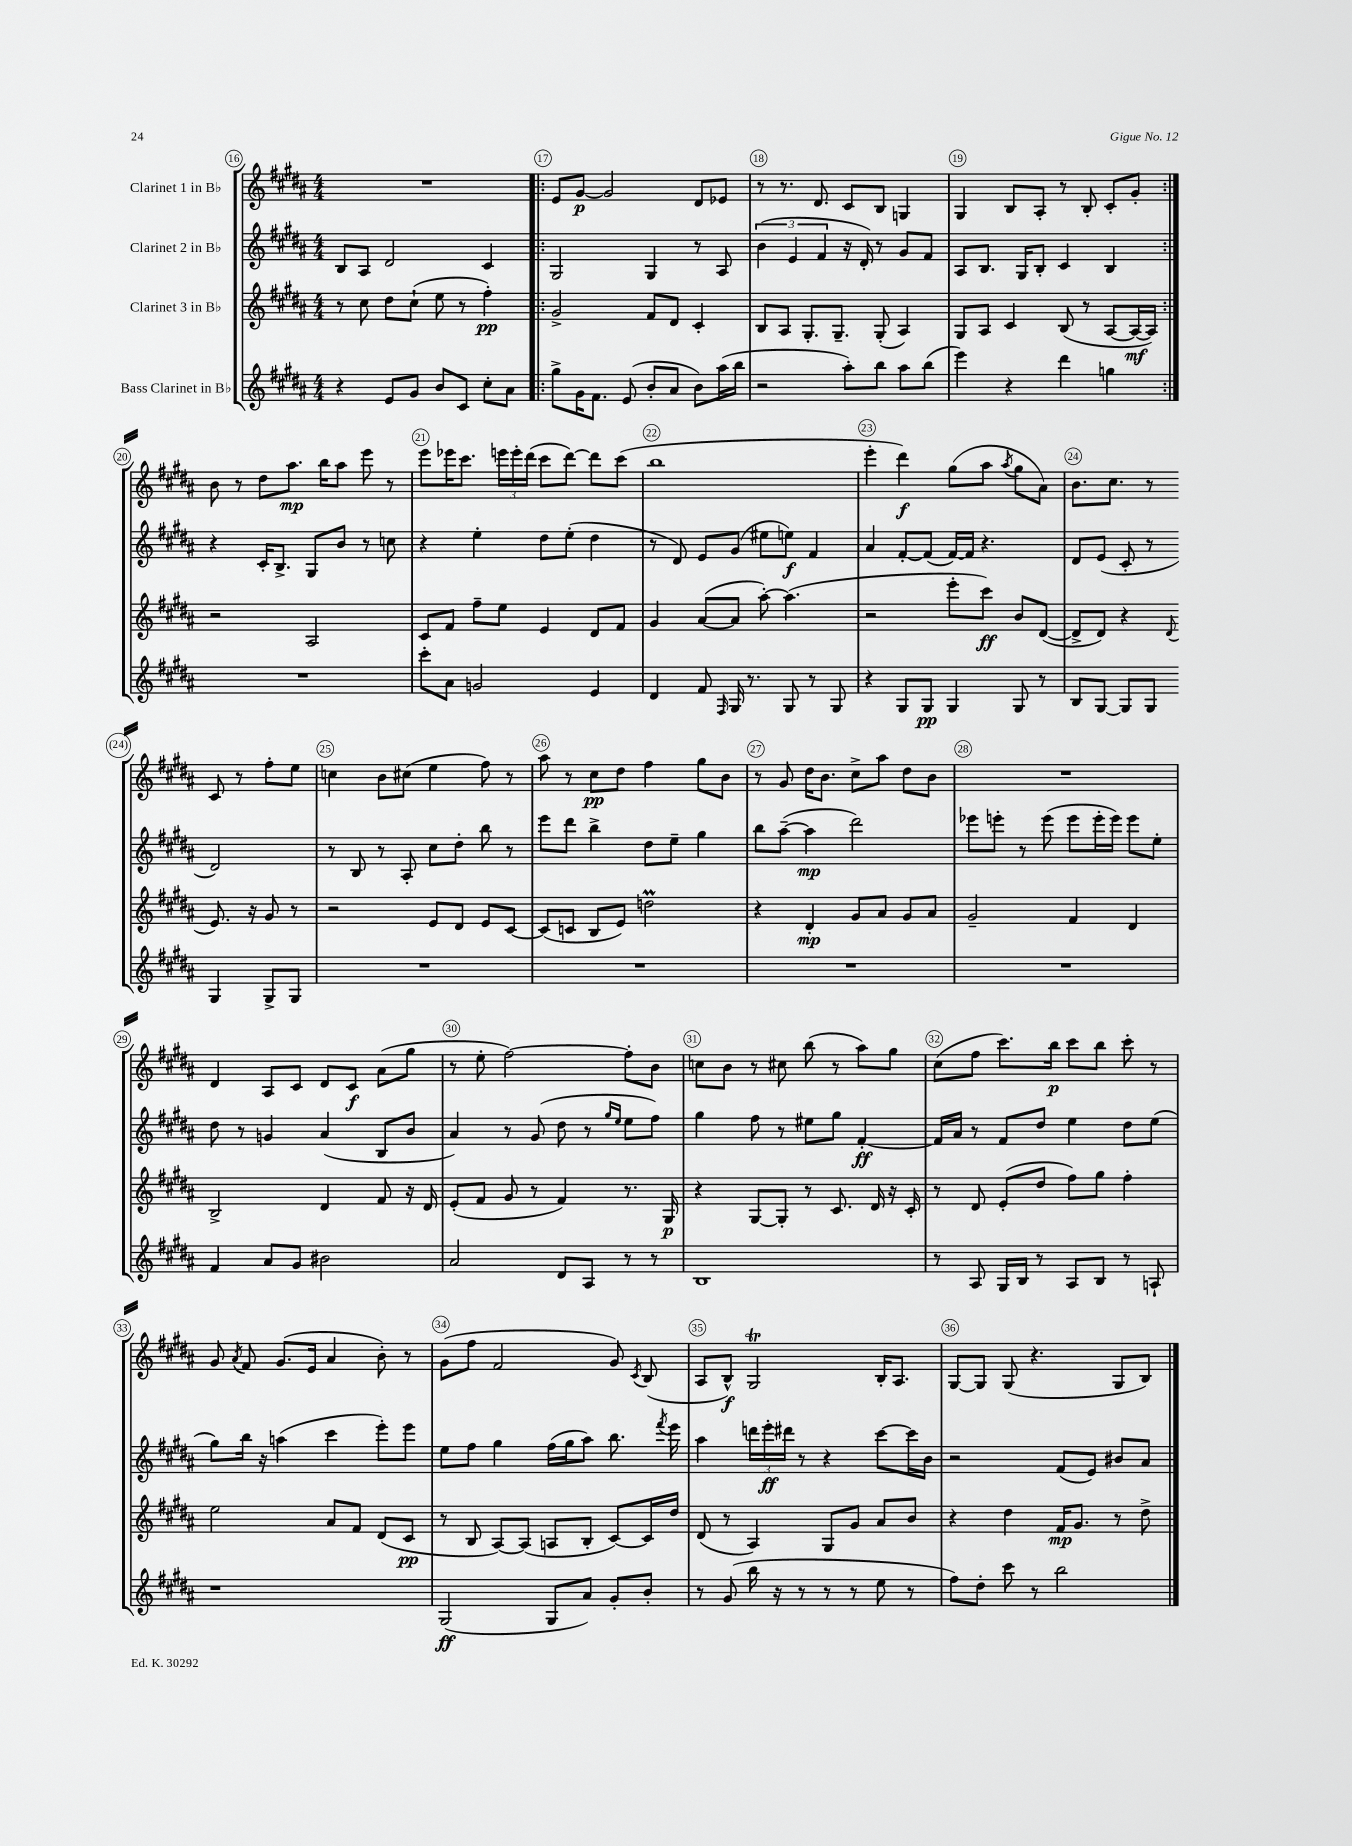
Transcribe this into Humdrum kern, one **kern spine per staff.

**kern	**dynam	**kern	**dynam	**kern	**dynam	**kern	**dynam
*part4	*part4	*part3	*part3	*part2	*part2	*part1	*part1
*staff4	*staff4	*staff3	*staff3	*staff2	*staff2	*staff1	*staff1
*I"Bass Clarinet in B♭	*	*I"Clarinet 3 in B♭	*	*I"Clarinet 2 in B♭	*	*I"Clarinet 1 in B♭	*
*clefG2	*	*clefG2	*	*clefG2	*	*clefG2	*
*k[f#c#g#d#a#]	*	*k[f#c#g#d#a#]	*	*k[f#c#g#d#a#]	*	*k[f#c#g#d#a#]	*
*M4/4	*	*M4/4	*	*M4/4	*	*M4/4	*
=16	=16	=16	=16	=16	=16	=16	=16
4r	.	8r	.	8B/L	.	1r	.
.	.	8cc#\	.	8A#/J	.	.	.
8e/L	.	8dd#\L	.	2d#/	.	.	.
8g#/J	.	(8cc#`\J	.	.	.	.	.
8b/L	.	8ee\	.	.	.	.	.
8c#/J	.	8r	.	.	.	.	.
8cc#'\L	.	4ff#'\)	pp	4c#/	.	.	.
8a#\J	.	.	.	.	.	.	.
=17!|:	=17!|:	=17!|:	=17!|:	=17!|:	=17!|:	=17!|:	=17!|:
8gg#^\L	.	2g#^/	.	2G#/	.	8e/L	.
16g#\K	.	.	.	.	.	[8g#/J	p
8.f#\J	.	.	.	.	.	.	.
.	.	.	.	.	.	2g#/]	.
(8e/	.	.	.	.	.	.	.
8b'/L	.	8f#/L	.	4G#/	.	.	.
8a#/J	.	8d#/J	.	.	.	.	.
8b\L)	.	4c#'/	.	8r	.	8d#/L	.
(16aa#\L	.	.	.	8A#/	.	8e-X/J	.
16bb\JJ	.	.	.	.	.	.	.
=18	=18	=18	=18	=18	=18	=18	=18
2r	.	8B/L	.	(6b\	.	8r	.
.	.	8A#/J	.	.	.	8.r	.
.	.	.	.	6e/	.	.	.
.	.	8.G#'/L	.	.	.	.	.
.	.	.	.	.	.	8.d#/	.
.	.	.	.	6f#/	.	.	.
.	.	8.G#~/J	.	.	.	.	.
8aa#'\L)	.	.	.	16r	.	8c#/L	.
.	.	.	.	16d#'/)	.	.	.
8bb\J	.	(8G#'/	.	8r	.	8B/J	.
8aa#\L	.	4A#/)	.	8g#/L	.	4Gn/	.
(8bb\J	.	.	.	8f#/J	.	.	.
=19	=19	=19	=19	=19	=19	=19	=19
4eee\)	.	8G#/L	.	8A#/L	.	4G#/	.
.	.	8A#/J	.	8.B/J	.	.	.
4r	.	4c#/	.	.	.	8B/L	.
.	.	.	.	16G#/KL	.	.	.
.	.	.	.	8B'/J	.	8A#'/J	.
4ddd#\	.	(8B/	.	4c#/	.	8r	.
.	.	8r	.	.	.	8B'/	.
4ggn\	.	[8A#/L	.	4B/	.	8c#'/L	.
.	.	16A#/L_	mf	.	.	8g#'/J	.
.	.	16A#/JJ])	.	.	.	.	.
!!LO:LB:g=z
=20:|!	=20:|!	=20:|!	=20:|!	=20:|!	=20:|!	=20:|!	=20:|!
1r	.	2r	.	4r	.	8b\	.
.	.	.	.	.	.	8r	.
.	.	.	.	16c#'/KL	.	8dd#\L	.
.	.	.	.	8.B^/J	.	.	.
.	.	.	.	.	.	8.aa#\J	mp
.	.	2A#/	.	8G#/L	.	.	.
.	.	.	.	.	.	16bb\KL	.
.	.	.	.	8b/J	.	8aa#\J	.
.	.	.	.	8r	.	8eee\	.
.	.	.	.	8ccn\	.	8r	.
=21	=21	=21	=21	=21	=21	=21	=21
8ccc#'\L	.	8c#/L	.	4r	.	8eee\L	.
8a#\J	.	8f#/J	.	.	.	16eee-X\K	.
.	.	.	.	.	.	8.ccc#\J	.
2gn/	.	8ff#~\L	.	4ee'\	.	.	.
.	.	8ee\J	.	.	.	24eeen\LL	.
.	.	.	.	.	.	24eee'\	.
.	.	.	.	.	.	(24ddd#\JJ	.
.	.	4e/	.	8dd#\L	.	8ccc#\L	.
.	.	.	.	(8ee'\J	.	[8ddd#\J)	.
4e/	.	8d#/L	.	4dd#\	.	8ddd#\L]	.
.	.	8f#/J	.	.	.	(8ccc#\J	.
=22	=22	=22	=22	=22	=22	=22	=22
4d#/	.	4g#/	.	8r	.	1bb	.
.	.	.	.	8d#/)	.	.	.
8f#/	.	([8a#/L	.	8e/L	.	.	.
16qqF#/	.	.	.	.	.	.	.
16G#/	.	8a#/J]	.	(8g#/J	.	.	.
8.r	.	.	.	.	.	.	.
.	.	[8aa#'\)	.	8ee#X\L	.	.	.
8G#/	.	(4.aa#\]	.	8een\J)	f	.	.
8r	.	.	.	4f#/	.	.	.
8G#/	.	.	.	.	.	.	.
=23	=23	=23	=23	=23	=23	=23	=23
4r	.	2r	.	4a#/	.	4eee'\	.
8G#/L	.	.	.	[8f#'/L	.	4ddd#\)	f
8G#/J	pp	.	.	(8f#/J]	.	.	.
4G#/	.	8eee'\L	.	[16f#/LL)	.	(8gg#\L	.
.	.	.	.	16f#/JJ]	.	.	.
.	.	8ccc#\J)	ff	4.r	.	8aa#\J	.
.	.	.	.	.	.	8qaa#/	.
8G#/	.	8b/L	.	.	.	8gg#\L	.
8r	.	([8d#/J	.	.	.	8a#\J)	.
=24	=24	=24	=24	=24	=24	=24	=24
8B/L	.	8d#^/L]	.	8d#/L	.	8.b\L	.
[8G#/J	.	8d#/J)	.	(8e/J	.	.	.
.	.	.	.	.	.	8.cc#\J	.
8G#/L]	.	4r	.	8c#'/	.	.	.
8G#/J	.	.	.	8r	.	8r	.
.	.	8qqd#/	.	.	.	.	.
4G#/	.	8.e/	.	2d#/)	.	8c#/	.
.	.	.	.	.	.	8r	.
.	.	16r	.	.	.	.	.
8G#^/L	.	8g#/	.	.	.	8ff#'\L	.
8G#/J	.	8r	.	.	.	8ee\J	.
!!LO:LB:g=z
=25	=25	=25	=25	=25	=25	=25	=25
1r	.	2r	.	8r	.	4ccn\	.
.	.	.	.	8B/	.	.	.
.	.	.	.	8r	.	8b\L	.
.	.	.	.	8A#'/	.	(8cc#X\J	.
.	.	8e/L	.	8cc#\L	.	4ee\	.
.	.	8d#/J	.	8dd#'\J	.	.	.
.	.	8e/L	.	8bb\	.	8ff#\)	.
.	.	[8c#/J	.	8r	.	8r	.
=26	=26	=26	=26	=26	=26	=26	=26
1r	.	(8c#/L]	.	8eee\L	.	8aa#\	.
.	.	8cn/J	.	8ddd#\J	.	8r	.
.	.	8B/L	.	4bb^\	.	8cc#\L	pp
.	.	8e/J)	.	.	.	8dd#\J	.
.	.	2ddnM\	.	8dd#\L	.	4ff#\	.
.	.	.	.	8ee~\J	.	.	.
.	.	.	.	4gg#\	.	8gg#\L	.
.	.	.	.	.	.	8b\J	.
=27	=27	=27	=27	=27	=27	=27	=27
1r	.	4r	.	8bb\L	.	8r	.
.	.	.	.	([8aa#~\J	.	8g#/	.
.	.	4d#'/	mp	4aa#\]	mp	16dd#\KL	.
.	.	.	.	.	.	8.b\J	.
.	.	8g#/L	.	2ddd#\)	.	8cc#^\L	.
.	.	8a#/J	.	.	.	8aa#\J	.
.	.	8g#/L	.	.	.	8dd#\L	.
.	.	8a#/J	.	.	.	8b\J	.
=28	=28	=28	=28	=28	=28	=28	=28
1r	.	2g#~/	.	8eee-X\L	.	1r	.
.	.	.	.	8eeen'\J	.	.	.
.	.	.	.	8r	.	.	.
.	.	.	.	(8eee\	.	.	.
.	.	4f#/	.	8eee\L	.	.	.
.	.	.	.	16eee'\L	.	.	.
.	.	.	.	16eee\JJ)	.	.	.
.	.	4d#/	.	8eee\L	.	.	.
.	.	.	.	8ee'\J	.	.	.
!!LO:LB:g=z
=29	=29	=29	=29	=29	=29	=29	=29
4f#/	.	2B^/	.	8dd#\	.	4d#/	.
.	.	.	.	8r	.	.	.
8a#/L	.	.	.	4gn/	.	8A#/L	.
8g#/J	.	.	.	.	.	8c#/J	.
2b#X\	.	4d#/	.	(4a#/	.	8d#/L	.
.	.	.	.	.	.	8c#/J	f
.	.	8f#/	.	8B/L	.	(8a#\L	.
.	.	16r	.	8b/J	.	8gg#\J	.
.	.	16d#/	.	.	.	.	.
=30	=30	=30	=30	=30	=30	=30	=30
2a#/	.	(8e'/L	.	4a#/)	.	8r	.
.	.	8f#/J	.	.	.	8ee'\	.
.	.	8g#/	.	8r	.	[2ff#\)	.
.	.	8r	.	(8g#/	.	.	.
8d#/L	.	4f#/)	.	8dd#\	.	.	.
8A#/J	.	.	.	8r	.	.	.
.	.	.	.	16qqgg#/LL	.	.	.
.	.	.	.	16qqee/JJ	.	.	.
8r	.	8.r	.	8ee\L	.	8ff#'\L]	.
8r	.	.	.	8ff#\J)	.	8b\J	.
.	.	16G#/	p	.	.	.	.
=31	=31	=31	=31	=31	=31	=31	=31
1B	.	4r	.	4gg#\	.	8ccn\L	.
.	.	.	.	.	.	8b\J	.
.	.	[8G#/L	.	8ff#\	.	8r	.
.	.	8G#'/J]	.	8r	.	8cc#X\	.
.	.	8r	.	8ee#X\L	.	(8bb\	.
.	.	8.c#/	.	8gg#\J	.	8r	.
.	.	.	.	[4f#'/	ff	8aa#\L)	.
.	.	16d#/	.	.	.	.	.
.	.	16r	.	.	.	8gg#\J	.
.	.	16c#'/	.	.	.	.	.
=32	=32	=32	=32	=32	=32	=32	=32
8r	.	8r	.	16f#/LL]	.	(8cc#\L	.
.	.	.	.	16a#/JJ	.	.	.
8A#/	.	8d#/	.	8r	.	8ff#\J	.
16G#/LL	.	(8e'/L	.	8f#/L	.	8.ccc#\L)	.
16B/JJ	.	.	.	.	.	.	.
8r	.	8dd#/J	.	8dd#/J	.	.	.
.	.	.	.	.	.	16bb\Jk	p
8A#/L	.	8ff#\L)	.	4ee\	.	8ccc#\L	.
8B/J	.	8gg#\J	.	.	.	8bb\J	.
8r	.	4ff#'\	.	8dd#\L	.	8ccc#'\	.
8An`/	.	.	.	(8ee\J	.	8r	.
!!LO:LB:g=z
=33	=33	=33	=33	=33	=33	=33	=33
1r	.	2ee\	.	8gg#\L)	.	8g#/	.
.	.	.	.	.	.	8qa#/	.
.	.	.	.	16bb\Jk	.	8f#/	.
.	.	.	.	16r	.	.	.
.	.	.	.	(4aan\	.	(8.g#/L	.
.	.	.	.	.	.	16e/Jk	.
.	.	8a#/L	.	4ccc#\	.	4a#/	.
.	.	8f#/J	.	.	.	.	.
.	.	(8d#/L	.	8eee'\L)	.	8b'\)	.
.	.	8c#/J	pp	8eee\J	.	8r	.
=34	=34	=34	=34	=34	=34	=34	=34
(2G#/	ff	8r	.	8ee\L	.	(8g#\L	.
.	.	8B/	.	8ff#\J	.	8ff#\J	.
.	.	[8A#/L)	.	4gg#\	.	2f#/	.
.	.	(8A#/J]	.	.	.	.	.
8G#/L	.	8An/L	.	(16ff#\LL	.	.	.
.	.	.	.	16gg#\J	.	.	.
8a#/J)	.	8B'/J	.	8aa#\J)	.	.	.
8g#'/L	.	[8c#/L)	.	8.bb\	.	8g#/)	.
.	.	.	.	.	.	8qc#/	.
8b'/J	.	16c#/L]	.	.	.	(8B/	.
.	.	.	.	8qfff#/	.	.	.
.	.	16dd#/JJ	.	16eee\	.	.	.
=35	=35	=35	=35	=35	=35	=35	=35
8r	.	(8d#/	.	4aa#\	.	8A#/L	.
(8g#/	.	8r	.	.	.	8B^^/J)	f
16bb\	.	4A#/)	.	24dddn\LL	.	2G#T/	.
.	.	.	.	24eee'\	ff	.	.
16r	.	.	.	.	.	.	.
.	.	.	.	24ddd#X\JJ	.	.	.
8r	.	.	.	8r	.	.	.
8r	.	8G#/L	.	4r	.	.	.
8r	.	8g#/J	.	.	.	.	.
8ee\	.	8a#/L	.	[8ccc#\L	.	16B'/KL	.
.	.	.	.	.	.	8.A#/J	.
8r	.	8b/J	.	16ccc#\L]	.	.	.
.	.	.	.	16b\JJ	.	.	.
=36	=36	=36	=36	=36	=36	=36	=36
8ff#\L)	.	4r	.	2r	.	[8G#/L	.
8dd#'\J	.	.	.	.	.	8G#/J]	.
8ccc#\	.	4dd#\	.	.	.	(8G#/	.
8r	.	.	.	.	.	4.r	.
2bb\	.	16f#/KL	mp	(8f#/L	.	.	.
.	.	8.g#/J	.	.	.	.	.
.	.	.	.	8e/J)	.	.	.
.	.	8r	.	8b#X/L	.	8G#/L	.
.	.	8dd#^\	.	8a#/J	.	8B/J)	.
==	==	==	==	==	==	==	==
*-	*-	*-	*-	*-	*-	*-	*-
